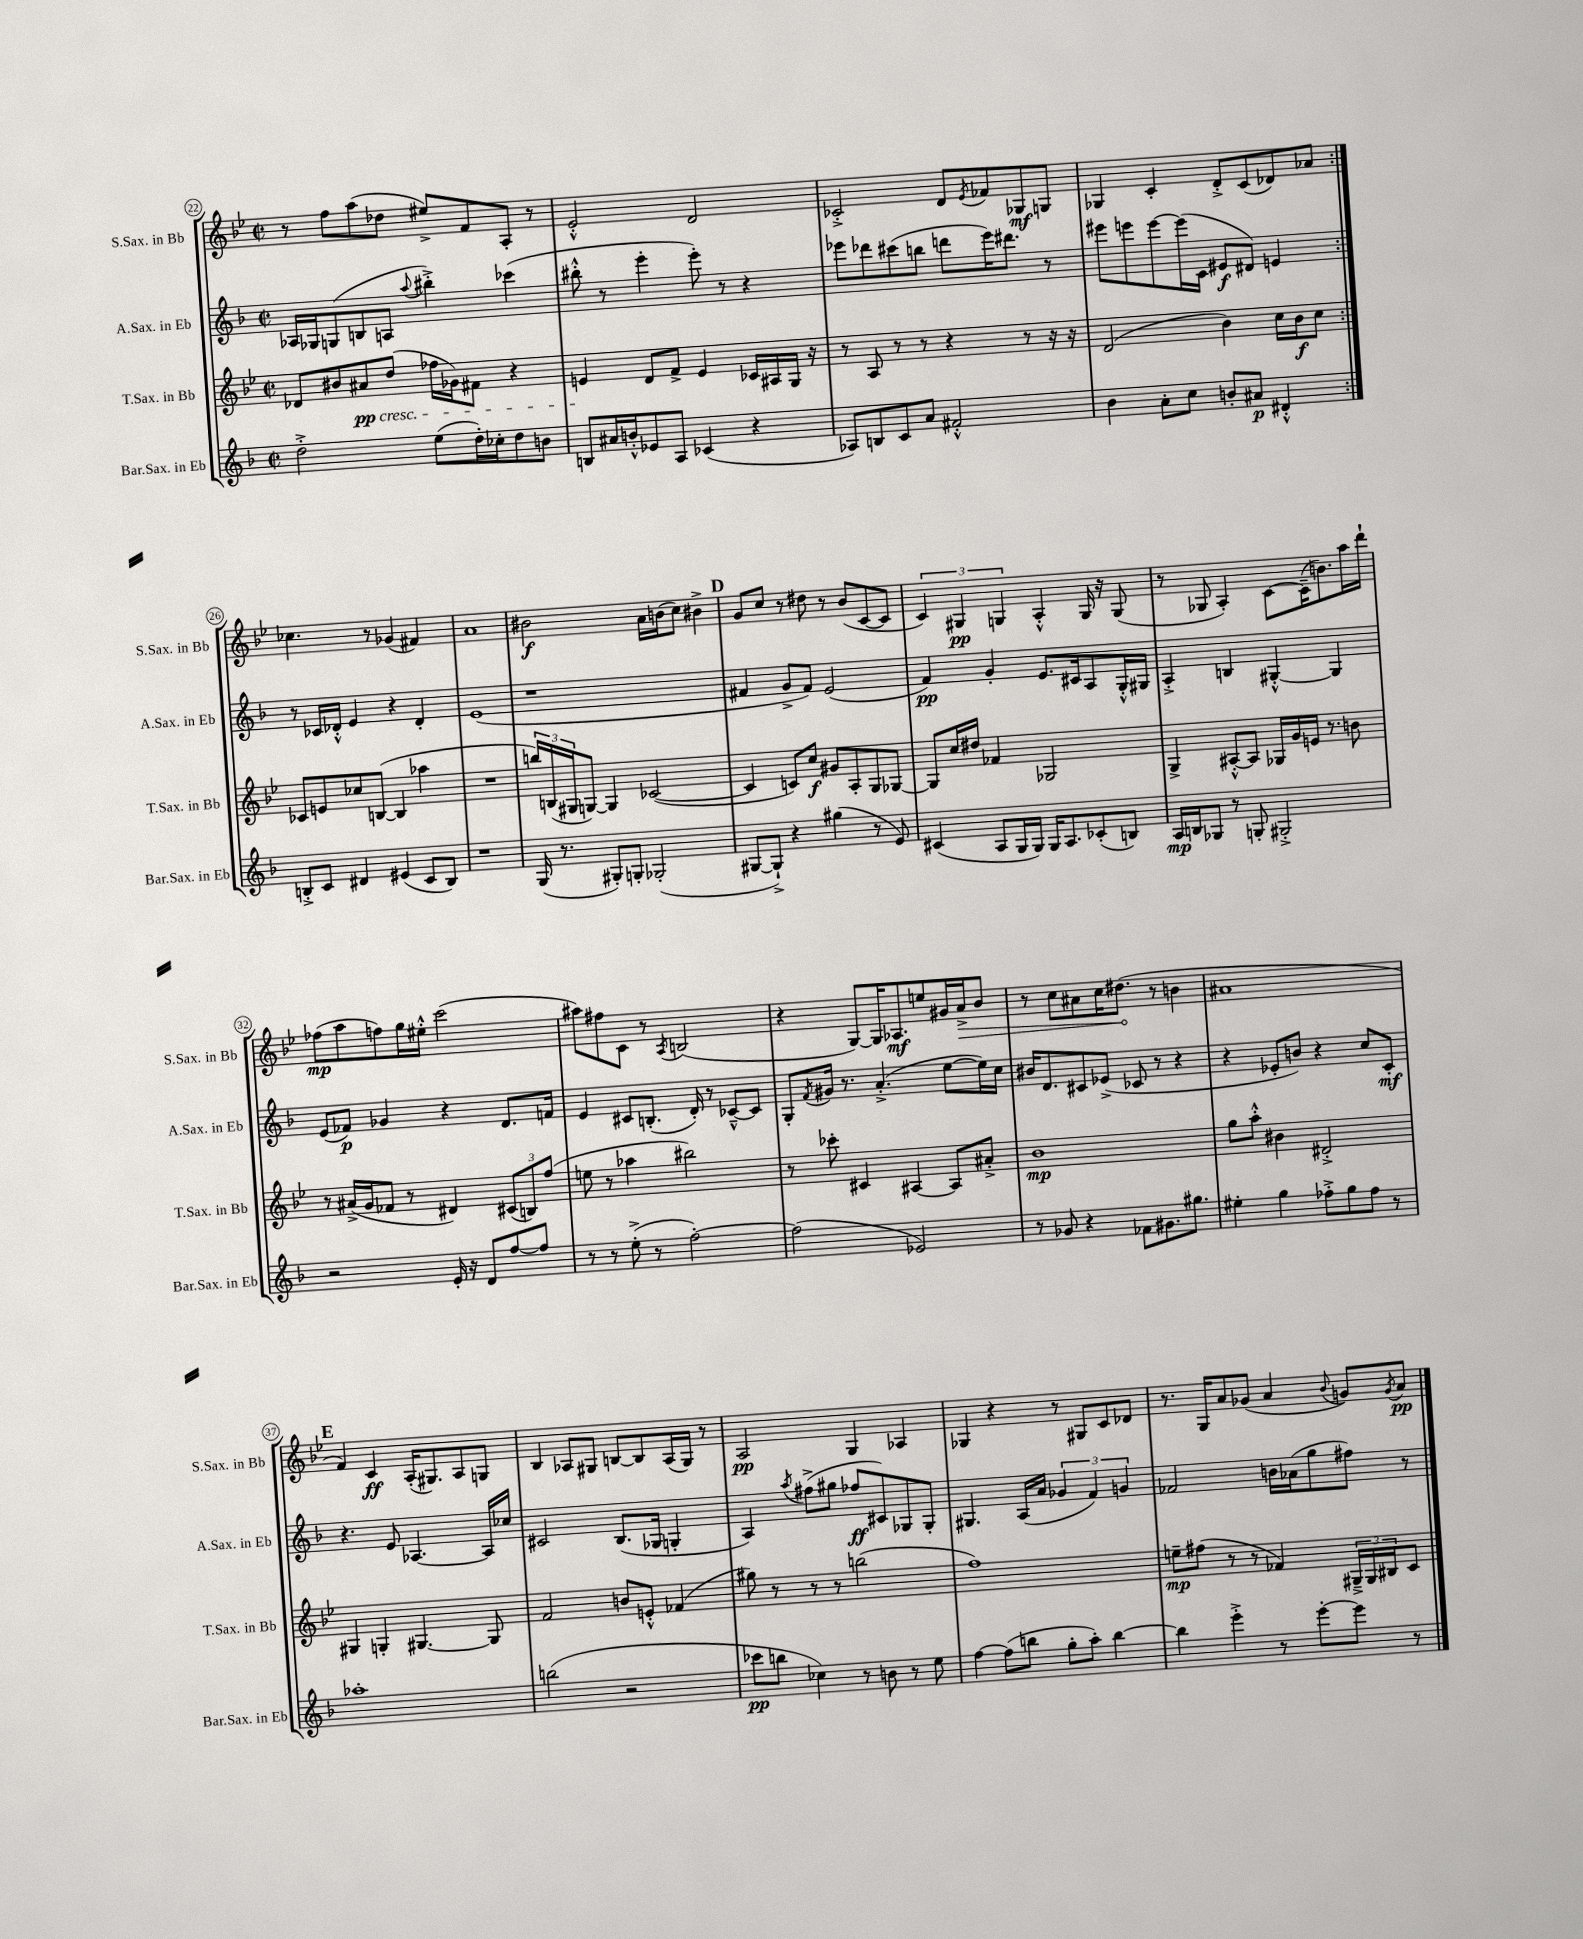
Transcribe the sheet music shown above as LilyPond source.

<<
\new StaffGroup <<
\new Staff = "s0" \with { instrumentName = "S.Sax. in Bb" shortInstrumentName = "S.Sax. in Bb" } {
    \clef treble \key bes \major \defaultTimeSignature \time 2/2
    \repeat volta 2 { r8 f''8 a''8( des''8 eis''8->) f'8 a8-. r8 |
    ees'2-.-^ d'2 |
    ces'2-.-> d'8 \acciaccatura { ees'8 } fes'8 ges8\mf g8 |
    ges4 c'4-. d'8-.-> c'8( des'8) aes'8 | }
    ces''4. r8 ges'4( fis'4) |
    a'1 |
    bis'2\f a'16 b'16( c''8) bis'4-> |
    \mark \markup { \bold "D" } g'8 c''8 r8 dis''8 r8 bes'8( c'8~ c'8 |
    \tuplet 3/2 { c'4) gis4\pp g4 } a4-.-^ g16 r16 g8( |
    r8 ges8 a4-.) c'8~ c'16--( b'8.) a''16 d'''16-! |
    fes''8\mp( a''8 f''8) g''16 eis''16-.-^ c'''2( |
    ais''8) fis''8 c'8 r8 \acciaccatura { a8 } b2( |
    r4 g8~) g16 aes8.\mf e''8 gis'16 \once \override Hairpin.circled-tip = ##t a'16->\> bes'8 |
    r8 c''8 ais'8 c''16 dis''8.\!( r8 b'4 |
    ais'1 |
    \mark \markup { \bold "E" } f'4) c'4\ff a16-.( gis8.) a8 g8 |
    bes4 aes8 gis8 b8~ b8 aes16( gis16) r8 |
    a2\pp g4 aes4 |
    ges4 r4 r8 gis8 c'8 des'8 |
    r8. g16 a'8 ges'8( a'4 \appoggiatura { bes'8 } g'8) \acciaccatura { g'8 } a'8\pp \bar "|." |
}
\new Staff = "s1" \with { instrumentName = "A.Sax. in Eb" shortInstrumentName = "A.Sax. in Eb" } {
    \clef treble \key f \major \defaultTimeSignature \time 2/2
    \repeat volta 2 { aes16 ges16 g8( b8 a8 \appoggiatura { a''8 } bis''4-.->) ces'''4( |
    bis''8-.-^ r8 e'''4-. e'''8-.) r8 r4 |
    ees'''8 des'''8 cis'''8( b''8 d'''8 ees'''16) dis'''8. r8 |
    eis'''8 e'''8 e'''8~ e'''16( c'16 eis'8\f dis'8) e'4 | }
    r8 ces'16 des'16-.-^ e'4 r4 des'4-. |
    e'1( |
    r1 |
    \mark \markup { \bold "D" } fis'4 g'8-> fis'8) e'2( |
    f'4\pp) g'4-. e'8. cis'16 a8 g16-.-^ gis16 |
    a4-.-> b4 gis4~-.-^ gis4 |
    e'8( fes'8\p) ges'4 r4 d'8. f'16 |
    e'4 cis'8 b8.-.( d'16-.) r8 ces'8~---^ ces'8 |
    g8-. \acciaccatura { f'8 } gis'16 r8. a'4.-.->( e''8~ e''16) c''16 |
    bis'16 d'8. cis'8 ees'8->( ces'8 r8 r4 |
    r4 ees'8-. b'8) r4 c''8 c'8-.\mf |
    \mark \markup { \bold "E" } r4. e'8 aes4.~ aes16 ces''16 |
    cis'2 bes8.( ges16 g4-. |
    a4) \acciaccatura { a''8 } fis''8->( gis''8 fes''8\ff cis'8) ges8 ges8-. |
    gis4. a16( a'16 \tuplet 3/2 { ges'4 f'4) g'4 } |
    fes'2 b'16 aes'16( g''8 fis''8) r8 \bar "|." |
}
\new Staff = "s2" \with { instrumentName = "T.Sax. in Bb" shortInstrumentName = "T.Sax. in Bb" } {
    \clef treble \key bes \major \defaultTimeSignature \time 2/2
    \repeat volta 2 { des'8 bis'8 ais'8\pp\cresc d''8( fes''16 ges'16) fis'8 r4 |
    e'4\! d'8 f'8-> e'4 ces'16 ais16 g16 r16 |
    r8 a8 r8 r8 r4 r8 r16 r16 |
    d'2( bes'4) c''16 bes'16\f c''8 | }
    ces'8 e'8 ces''8 b8~( b4 aes''4 |
    R1 |
    \tuplet 3/2 { b''16) b16( gis16 } g8~) g4 ces'2~( |
    \mark \markup { \bold "D" } ces'4 c'8) c''8\f gis'8 a8-. g8 ges8~ |
    ges8 c''16 dis''16 fes'4 ges2 |
    g4-> ais8~-.-^ ais8 ges16 g'16 e'16 r8. b'8 |
    r8 ais'16->( g'16 fes'8 r8 dis'4) \tuplet 3/2 { cis'8( b8) f''8( } |
    e''8 r8 aes''4 bis''2) |
    r8 ces'''8-. cis'4 ais4~ ais8 ais'8-.-> |
    bes'1\mp |
    g''8 a''8-.-^ bis'4 dis'2-.-> |
    \mark \markup { \bold "E" } gis4 g4-. gis4.~ gis8 |
    f'2 b'8 e'8-.-^ fes'4( |
    gis''8) r8 r8 r8 b''2( |
    f''1) |
    e''8--\mp fis''8( r8 r8 fes'4) \tuplet 3/2 { gis16---> gis16 bis16 } c'8 \bar "|." |
}
\new Staff = "s3" \with { instrumentName = "Bar.Sax. in Eb" shortInstrumentName = "Bar.Sax. in Eb" } {
    \clef treble \key f \major \defaultTimeSignature \time 2/2
    \repeat volta 2 { d''2-.-> e''8( d''16-.) ces''16-. d''8 b'8 |
    b8 ais'16 b'16-.-^ ees'8 a8 ces'4( r4 |
    aes8) b8 c'8 a'8 fis'2-.-^ |
    bes'4 a'8-. c''8 b'8-. ais'8\p dis'4-.-^ | }
    b8-.-> c'8 dis'4 eis'4( c'8 b8) |
    r1 |
    g16( r8. gis8-.) g8-. ges2-.( |
    \mark \markup { \bold "D" } gis8~ gis8-!->) r4 gis''4( r8 e'8) |
    cis'4( a8 g16 g16) g16 a8. ces'8-.( b8) |
    a16\mp b16 ges8 r8 g8-. gis2-.-> |
    r2 e'16-. r16 d'8 f''8~ f''8 |
    r8 r8 e''8-.->( r8 f''2~-.) |
    f''2( ees'2) |
    r8 ges'8 r4 fes'8 gis'8. gis''8. |
    eis''4-. g''4 fes''8-.-> g''8 fes''8 r8 |
    \mark \markup { \bold "E" } aes''1-. |
    b''2( r2 |
    ces'''8\pp b''8 ces''4) r8 b'8 r8 e''8 |
    f''4~ f''8( b''8 g''8-. a''8-.) b''4~ |
    b''4 e'''4-.-> r8 e'''8~-. e'''8 r8 \bar "|." |
}
>>
>>
\layout { \context { \Score currentBarNumber = #22 \override BarNumber.stencil = #(make-stencil-circler 0.1 0.3 ly:text-interface::print) } }
